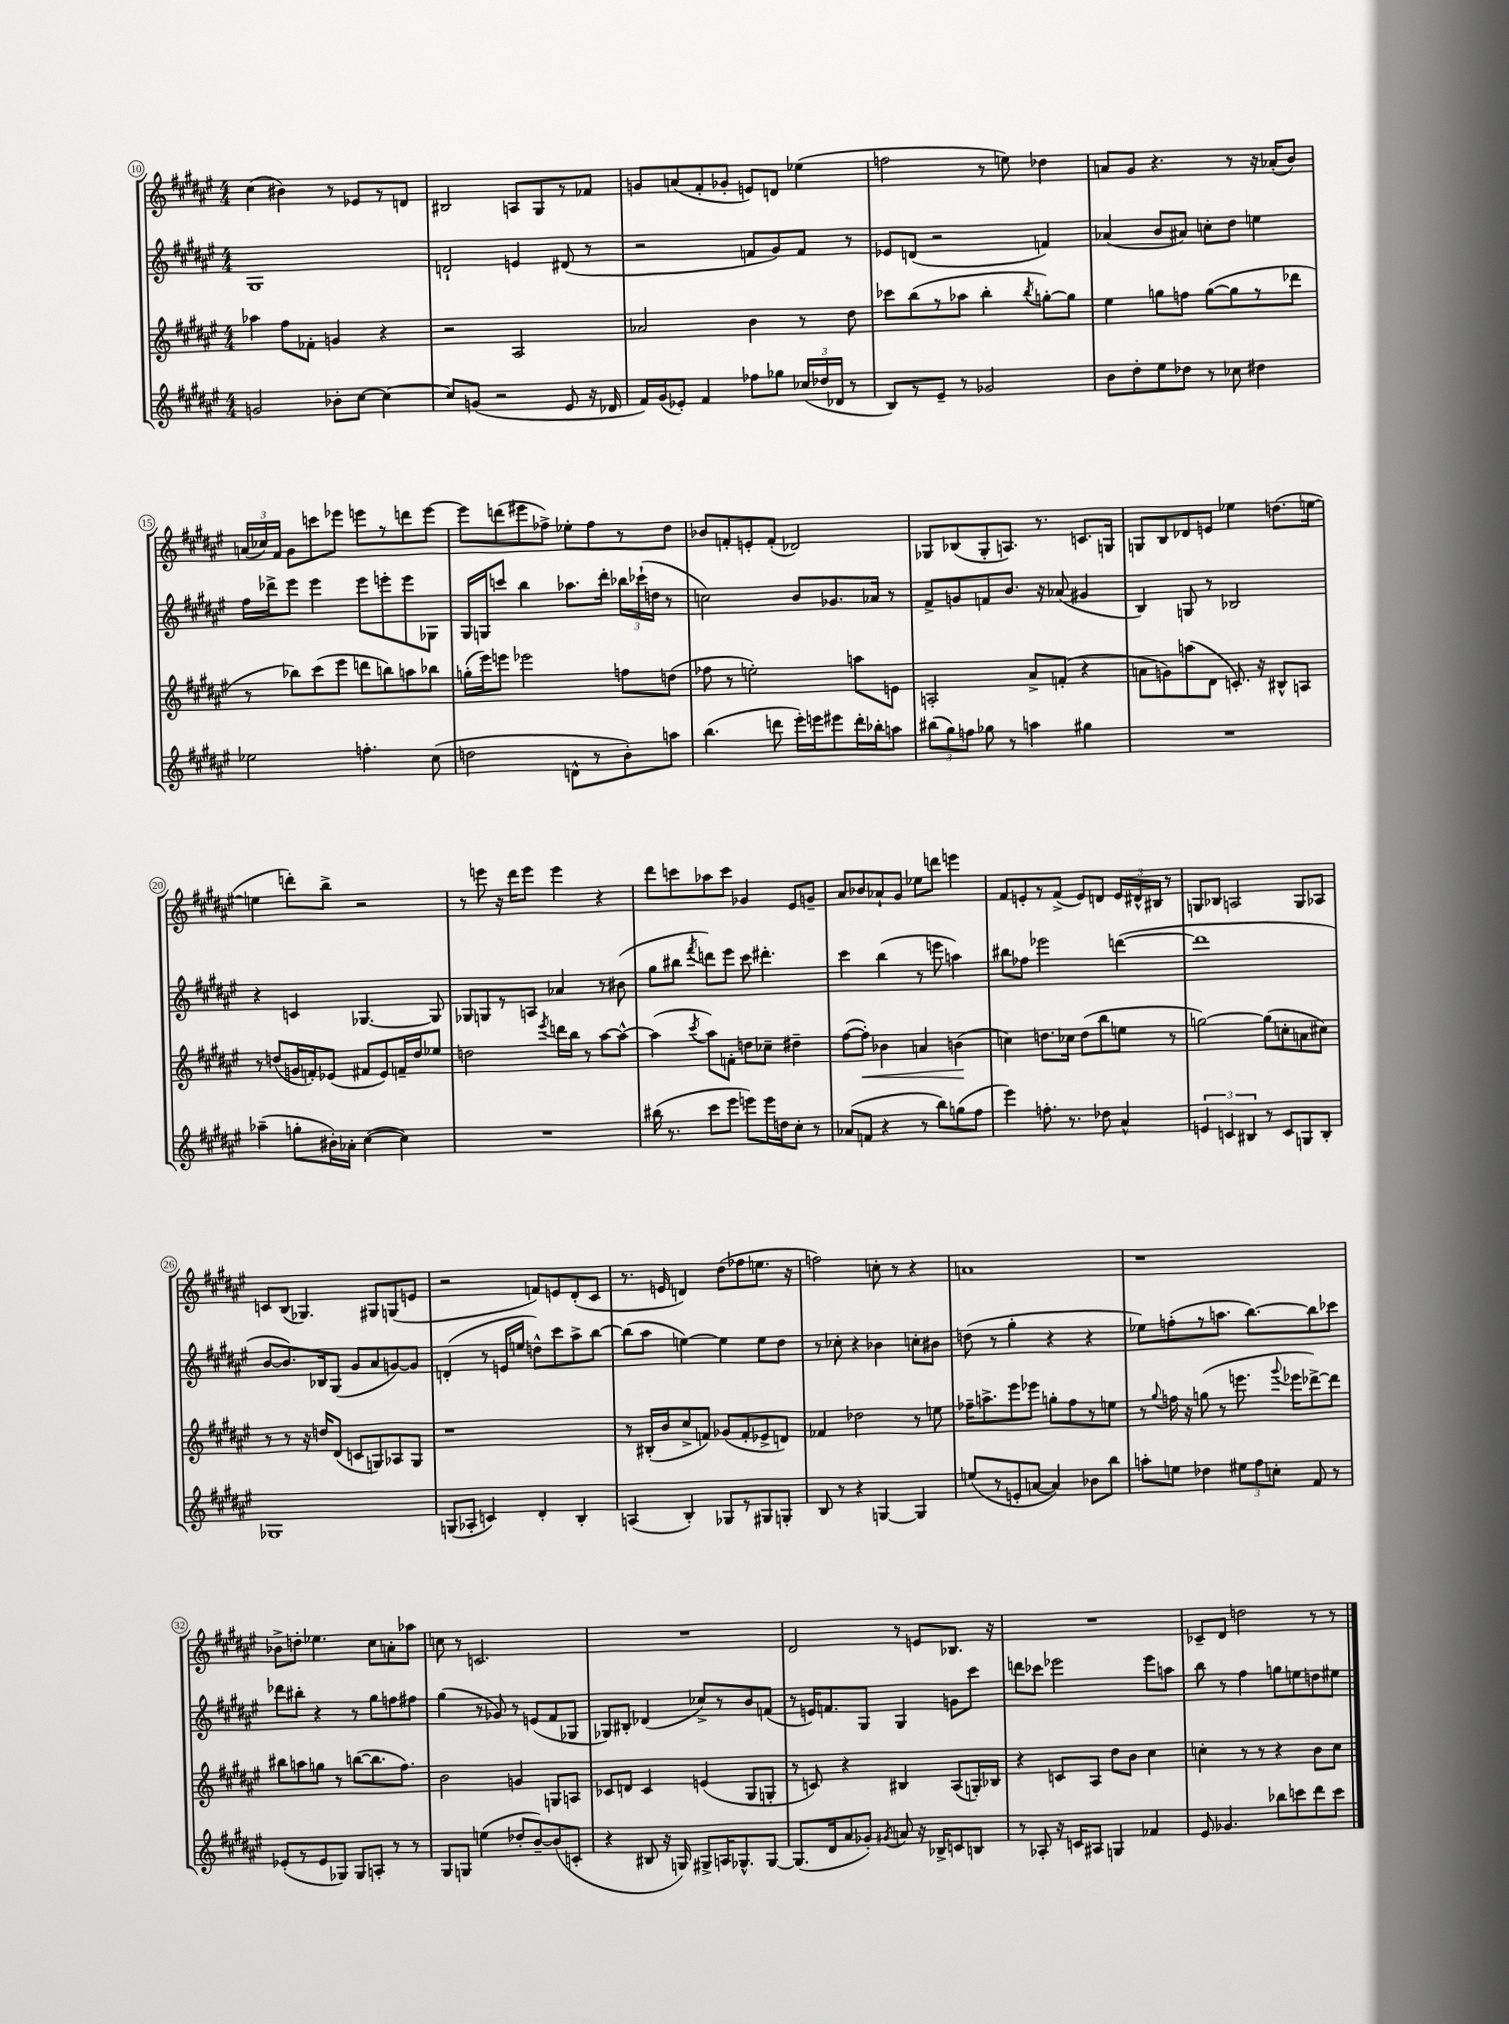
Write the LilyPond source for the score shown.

<<
\new StaffGroup <<
\new Staff = "s0" {
    \clef treble \key fis \major \numericTimeSignature \time 4/4
    \autoBeamOff cis''4( bis'4) r8 ees'8[ r8 d'8] |
    bis2 a8[ gis8 r8 fes'8] |
    g'8[ a'8( fis'8-. ges'8]-. e'8[) d'8] ees''4( |
    f''2 r8 e''8) des''4 |
    a'8[ gis'8] r4. r8 r16 aes'16[-.( b'8]) |
    \tuplet 3/2 { a'16[( ces''16) fis'16] } gis'8[ c'''8 ees'''8] e'''8[ r8 d'''8 e'''8]~ |
    e'''8[ d'''8( eis'''8 fes''8]->) ees''8[-. fes''8 r8 dis''8] |
    bes'8[ f'8-. e'8-. f'8]-.( des'2) |
    ges8[ bes8( ges8-. a8.]) r8. c'8.[ g16] |
    g8[ b8 des'8 e'8] ees''4 d''8.[( e''16]~ |
    e''4 d'''8[-.) b''8]-> r2 |
    r8 e'''8 r16 dis'''16[ e'''8] e'''4 r4 |
    dis'''8[ c'''8 aes''8 c'''8] ges'4 eis'8[ g'8]-- |
    ais'8[ bes'8 aes'8-! gis'8] ees''8[ d'''8] e'''4 |
    fis'8[ e'8-. r8 fis'8]->( e'8[) d'8] \tuplet 3/2 { e'16[ dis'16-^ bis16] } r8 |
    g8[ bes8] a2 g8[ aes8] |
    c'8[ b8]( ges4.) gis8[ g8( e'8] |
    r2 f'8[) e'8 dis'8-.( cis'8] |
    r8. e'16 d'4) dis''8[( fes''8 e''8.] r16 |
    f''2) c''8-. r8 r4 |
    a'1 |
    r1 |
    bes'8[-> d''8]-. ees''4. cis''8[ a'8-. aes''8] |
    c''8 r8 c'2. |
    R1 |
    dis'2 r8 e'8[ bes8.] r16 |
    R1 |
    ces'8[-- dis'8] d''2 r8 r8 \bar "|." |
}
\new Staff = "s1" {
    \clef treble \key fis \major \numericTimeSignature \time 4/4
    \autoBeamOff gis1 |
    d'2-! e'4 dis'8( r8 |
    r2 f'8[ gis'8) f'8] r8 |
    ees'8[ d'8]( r2 f'4) |
    aes'4( b'8[ ais'8]) c''8[-. dis''8] e''4 |
    fis''16[ des'''16-> eis'''8] eis'''4 eis'''8[ e'''8-. e'''8 ges8] |
    gis16[ g16 c'''8] b''4 aes''8.[ dis'''16]-. \tuplet 3/2 { bes''16[ ces'''16-!( d''16] } r8 |
    c''2) b'8[ ges'8. aes'16] r8 |
    fis'8[-> g'8 f'8 b'8.] r16 aes'8( gis'4 |
    b4) g8 r8 bes2 |
    r4 c'4 ges4.~ ges8 |
    ges8[ g8 r8 a8] aes'4 r8 bis'8( |
    gis''8[ bis''8] \acciaccatura { fis'''8 } d'''8[) eis'''8] cis'''8 dis'''4.-. |
    cis'''4 b''4( r8 e'''8 a''4) |
    bis''8[ fes''8] ees'''2 d'''4~( |
    d'''1 |
    b'8[~ b'8.) bes16 gis8]( gis'8[ ais'8 g'8~) g'8] |
    d'4-.( r8 e'16[ e''16] d''8[-^) cis'''8 ais''8-> b''8]~ |
    b''8[( ais''8] e''4~) e''4 e''8[ dis''8] |
    r8 ces''8-. r4 bes'4 c''8[-. bis'8] |
    d''8( r8 gis''4-. r4 r4 |
    ees''8[) f''8-.( r8 a''8.] b''8.[~) b''8 ces'''8] |
    des'''8[ bis''8]-. r4 r8 gis''8[ f''8 fis''8] |
    gis''4( r8 ges'8) r8 e'8[( fis'8 ges8] |
    ges8[) bis8]-. des'4( ces''8[->) r8 b'8 f'8]( |
    r8 e'16[) f'8. gis8] gis4 g'8[ cis'''8] |
    d'''8[ ces'''8] ees'''2 ees'''8[ a''8] |
    b''8 r8 fis''4 g''8[ e''8 d''8 eis''8] \bar "|." |
}
\new Staff = "s2" {
    \clef treble \key fis \major \numericTimeSignature \time 4/4
    \autoBeamOff aes''4 fis''8[ fes'8]-. g'4 r4 |
    r2 ais2 |
    aes'2 b'4 r8 dis''8 |
    ces'''8[ b''8( r8 aes''8] b''4-. \acciaccatura { b''8 } g''8[~-.) g''8] |
    eis''4 g''8[ f''8] g''8[~( g''8 r8 des'''8] |
    r8 bes''8[) cis'''8( eis'''8] d'''8[ b''8) a''8 bes''8] |
    g''16[-.( eis'''16) e'''8] ees'''2 f''8[ d''8]( |
    fes''8 r8 e''2-.) a''8[ e'8] |
    a2-. ais'8[-> f'8]-.( r4 |
    a'8[ g'8) a''8( dis'8] c'8.-.) r16 bis8[-^ a8] |
    r8 d''8[( g'16 f'16-.) ees'8]( fis'8[ ees'8) f'16-- d''16 ees''8] |
    d''2 \acciaccatura { eis'''8 } d'''16[ b''16] r8 ais''8[~ ais''8]~-^ |
    ais''4( \acciaccatura { cis'''8 } ais''8[) f'8]-. d''8[ ces''8]-- dis''4-- |
    fis''8[~( fis''8]-.\<) bes'4 a'4 b'4\!( |
    c''4) d''8.[ ces''16] d''8[( b''8 e''8] r8 |
    g''2~) g''8[( c''8-. a'8 cis''8]) |
    r8 r8 r16 d''16[ dis'8]( c'8[ g8) aes8 g8] |
    r1 |
    r8 bis16[-.( b'16 cis''8-> f'8]) ges'8[( f'8-. ees'8-> d'8]) |
    fes'4 des''2 r8 e''8 |
    fes''16[-- a''8.-> eis'''8 ees'''8] g''8[-. fes''8 r8 e''8] |
    r8 \appoggiatura { gis''8 } f''16 r16 g''8( r8 e'''8. \appoggiatura { gis'''8 } ees'''16[ des'''8~->) des'''8] |
    bis''8[ a''8 g''8] r8 b''8[~( b''8. fis''8.]) |
    b'2 g'4 g8[ a8] |
    ces'8[ d'8] ces'4 e'4( gis8[ g8]-. |
    r8 c'8) r4 bis4 ais8[( g16-.) bes16] |
    r4 c'8[ ais8] dis''8[ b'8] cis''4 |
    c''4-. r8 r8 r4 b'8[ c''8] \bar "|." |
}
\new Staff = "s3" {
    \clef treble \key fis \major \numericTimeSignature \time 4/4
    \autoBeamOff g'2 bes'8[-. cis''8]~ cis''4~ |
    cis''8[ g'8]( r2 eis'8 r16 des'16 |
    fis'16[) gis'16( ees'8]-.) fis'4 fes''8[ ges''8] \tuplet 3/2 { ces''16[( des''16 des'16] } r8 |
    b8[) r8 eis'8]-- r8 ges'2 |
    b'8[ dis''8-. eis''8 des''8] r8 ces''8 dis''4 |
    ees''2 f''4.-. cis''8( |
    d''2 d'8[-^ r8 b'8-.) a''8] |
    b''4.( d'''8 eis'''16[-.) e'''16 eis'''8 d'''16-. bes''16-. a''8] |
    \tuplet 3/2 { bis''8[( gis''8) f''8] } ges''8 r8 a''4 gis''4 |
    R1 |
    aes''4--( g''8[-. bis'16-.) aes'16]-. cis''4~( cis''4) |
    R1 |
    bis''16( r8. cis'''8[ eis'''8] e'''8[) e'''16 d''16 cis''8]-. r8 |
    aes'8[( f'8] r4 r8 b''8[) g''8( fis''8] |
    eis'''4) f''8.-. r8. des''8 ais'4-^ |
    \tuplet 3/2 { e'4 c'4 bis4 } r8 c'8[ g8 bis8]-. |
    ges1 |
    g8[( aes8]-. c'4) dis'4-. b4-. |
    a4( b4-.) ges8[ r8 gis8 g8]-. |
    b8 r8 r4 g4~ g4 |
    e''8[( r8 e'8-. a'8]~ a'4) bes'8[ b''8] |
    a''8[-. e''8] des''4 \tuplet 3/2 { eis''8[ fis''8 c''8]-. } fis'8 r8 |
    ees'8[-.( r8 ees'8 ges8]) ges8[ a8]-. r8 r8 |
    gis8[ g8] e''4( des''8[-. b'8~--) b'8( c'8]-. |
    r4 bis8 r16 g16) gis8[-> a16 ges8.-^ ges8]~ |
    ges8.[( dis'16 ais'8 ges'8]-.) \acciaccatura { gis'8 } a'8 r16 bes16[-> c'8 b8] |
    r8 aes8-. r16 c'16[ ais8] g4 fes'4 |
    eis'8 ges'4. bes''8[ c'''8 dis'''8 c'''8] \bar "|." |
}
>>
>>
\layout { \context { \Score currentBarNumber = #10 \override BarNumber.stencil = #(make-stencil-circler 0.1 0.3 ly:text-interface::print) } }
